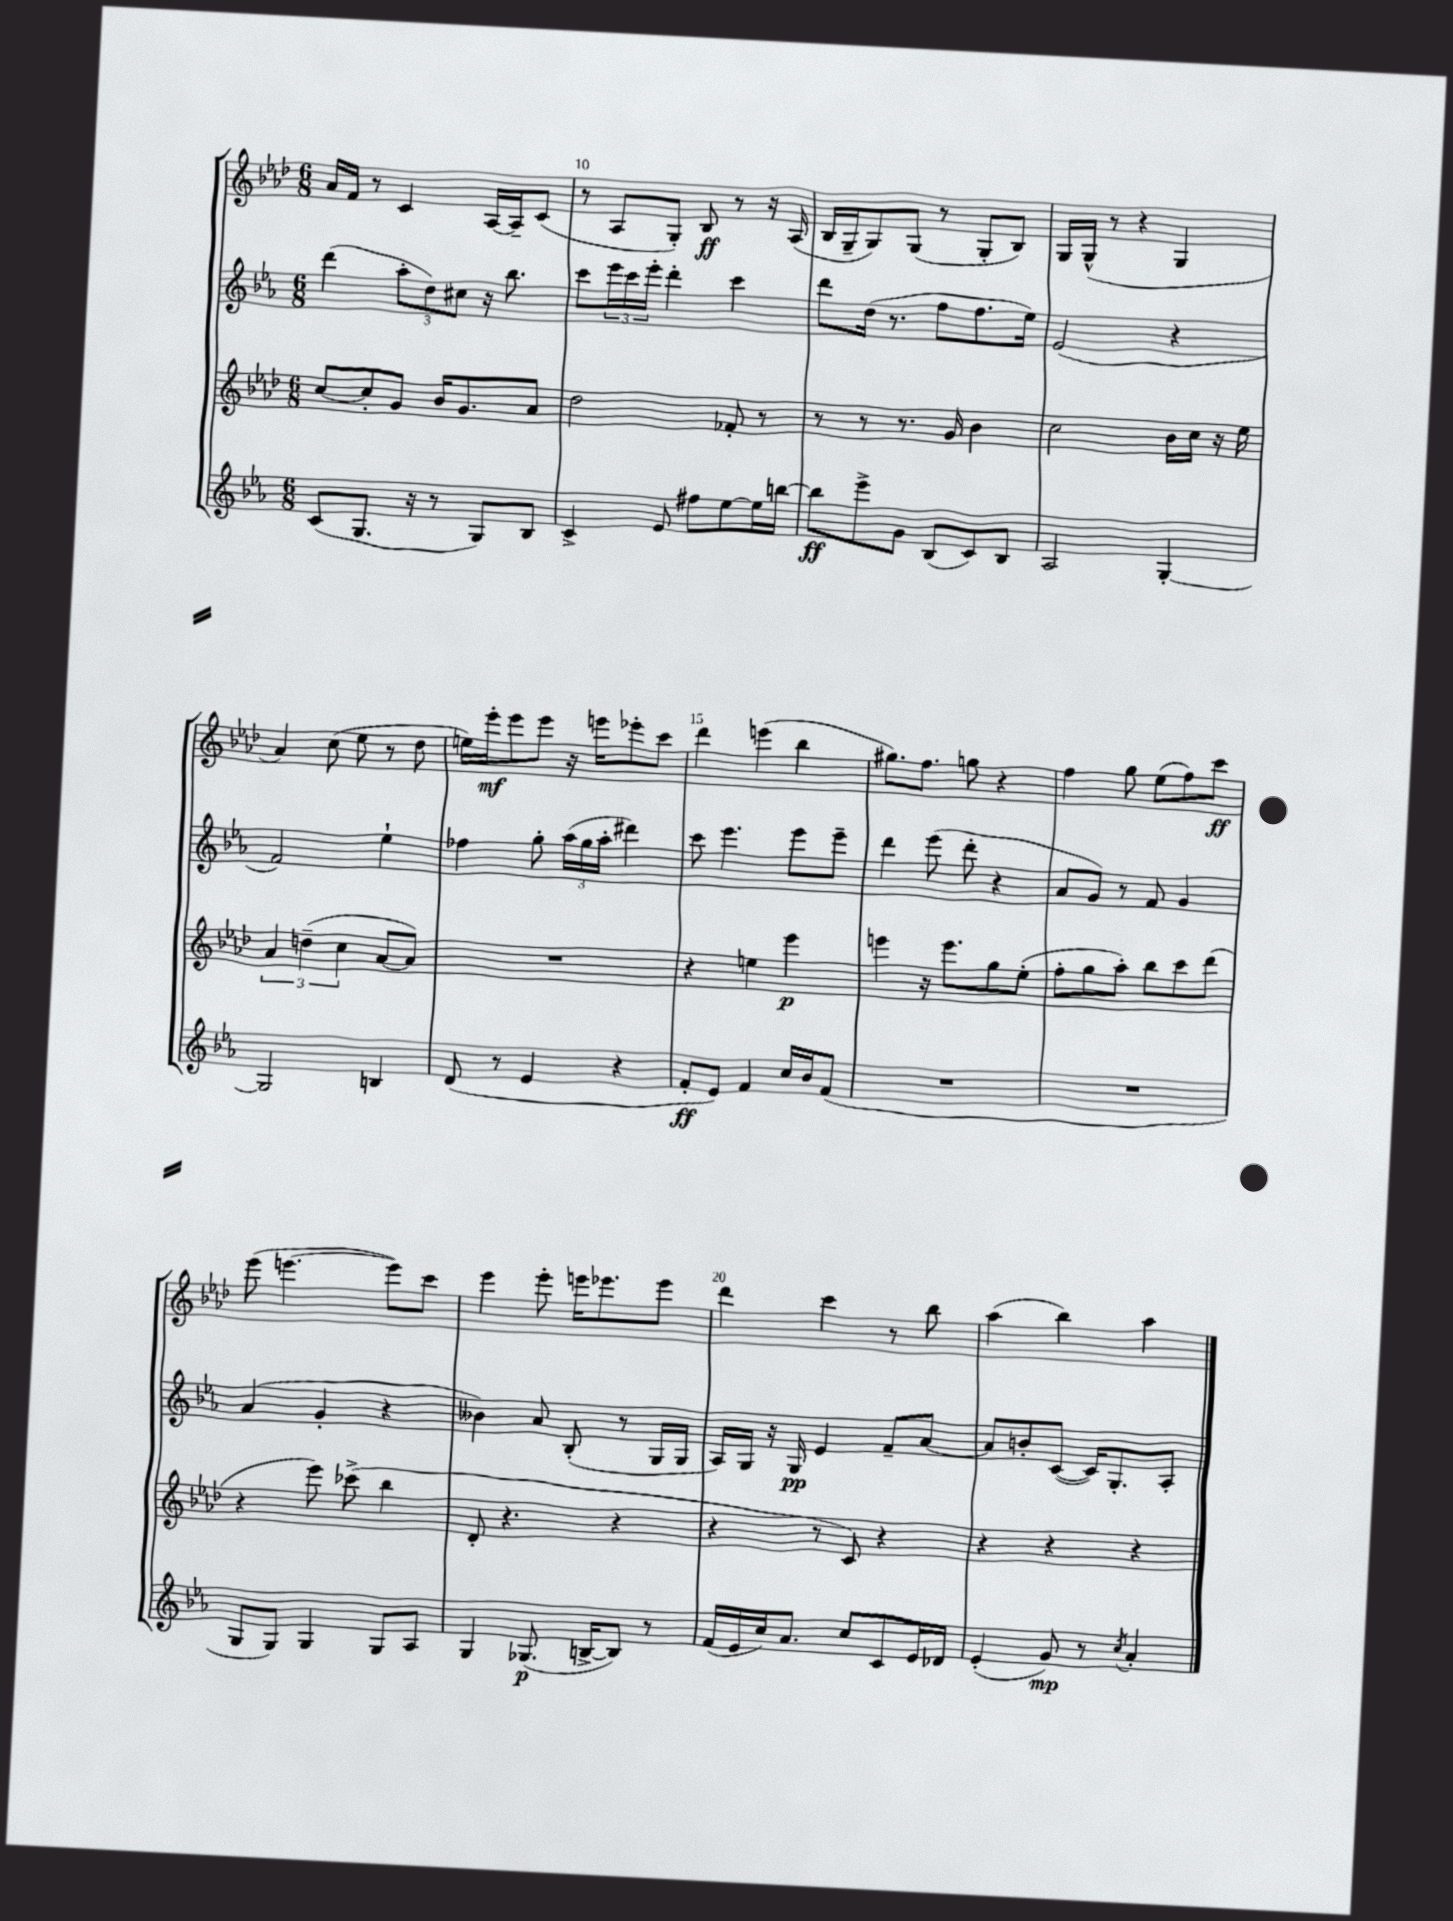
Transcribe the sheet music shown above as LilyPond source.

<<
\new StaffGroup <<
\new Staff = "s0" {
    \clef treble \key aes \major \numericTimeSignature \time 6/8
    aes'16 f'16 r8 c'4 aes16~ aes16-- c'8( |
    r8 aes8 g8-.) bes8\ff r8 r16 aes16( |
    bes16 g16-- g8) g8( r8 g8-. bes8) |
    g16 g16-^( r8 r4 g4 |
    aes'4) c''8( ees''8 r8 des''8 |
    e''16) ees'''16-.\mf ees'''8 ees'''8 r16 e'''16 ees'''8-. c'''8 |
    des'''4 e'''4( bes''4 |
    gis''8.) f''8. g''8 r4 |
    f''4 g''8 ees''8( f''8) c'''8\ff |
    ees'''8( e'''4.~ e'''8) c'''8 |
    ees'''4 ees'''8-. e'''16 ees'''8. ees'''8 |
    des'''4 c'''4 r8 bes''8 |
    aes''4( bes''4) aes''4 \bar "|." |
}
\new Staff = "s1" {
    \clef treble \key ees \major \numericTimeSignature \time 6/8
    d'''4( \tuplet 3/2 { aes''8-. d''8) cis''8 } r16 bes''8. |
    c'''8 \tuplet 3/2 { ees'''16 c'''16 ees'''16-. } d'''4-. c'''4 |
    d'''8 d''16( r8. f''8 f''8. ees''16) |
    ees'2( r4 |
    f'2) ees''4-! |
    fes''4 g''8-. \tuplet 3/2 { aes''16( g''16 aes''16-. } dis'''4) |
    c'''8 ees'''4. ees'''8 ees'''8-- |
    d'''4 ees'''8( d'''8-. r4 |
    aes'8 g'8) r8 f'8 g'4 |
    aes'4( g'4-. r4 |
    beses'4) aes'8 bes8-.( r8 g16 g16 |
    aes16) g16 r16 g16\pp ees'4 f'8-- aes'8~ |
    aes'8 b'8-. c'8~( c'16) g8.-. aes8-. \bar "|." |
}
\new Staff = "s2" {
    \clef treble \key aes \major \numericTimeSignature \time 6/8
    c''8~ c''8-. g'8 bes'16 g'8. aes'8 |
    des''2 fes'8-. r8 |
    r8 r8 r8. g'16 bes'4 |
    c''2 bes'16 c''16 r16 ees''16 |
    \tuplet 3/2 { aes'4 d''4--( c''4 } aes'8~ aes'8) |
    R2. |
    r4 e''4 ees'''4\p |
    e'''4 r16 e'''8. g''8 ees''8-.( |
    f''8-. g''8 aes''8-.) bes''8 c'''8 des'''8( |
    r4 ees'''8) ces'''8->( bes''4 |
    des'8-. r4. r4 |
    r4 r8 c'8) r4 |
    r4 r4 r4 \bar "|." |
}
\new Staff = "s3" {
    \clef treble \key ees \major \numericTimeSignature \time 6/8
    c'8( g8. r16 r8 g8) bes8 |
    c'4-> ees'8 fis''8 ees''8~ ees''16 b''16~ |
    b''8\ff ees'''8-> g'8 bes8( c'8) bes8 |
    aes2 g4~-. |
    g2 b4 |
    d'8( r8 ees'4 r4 |
    f'8-.\ff ees'8) f'4 c''16 bes'16 f'8( |
    R2. |
    R2. |
    g8 g8) g4 g8 aes8 |
    g4 ges8.\p( b16~-> b8) r8 |
    f'16( ees'16 c''16) aes'8. c''8 c'8 ees'16 des'16 |
    ees'4-.( g'8\mp) r8 \acciaccatura { c''8 } aes'4-. \bar "|." |
}
>>
>>
\layout { \context { \Score currentBarNumber = #9 \override BarNumber.break-visibility = ##(#f #t #t) barNumberVisibility = #(every-nth-bar-number-visible 5) } }
